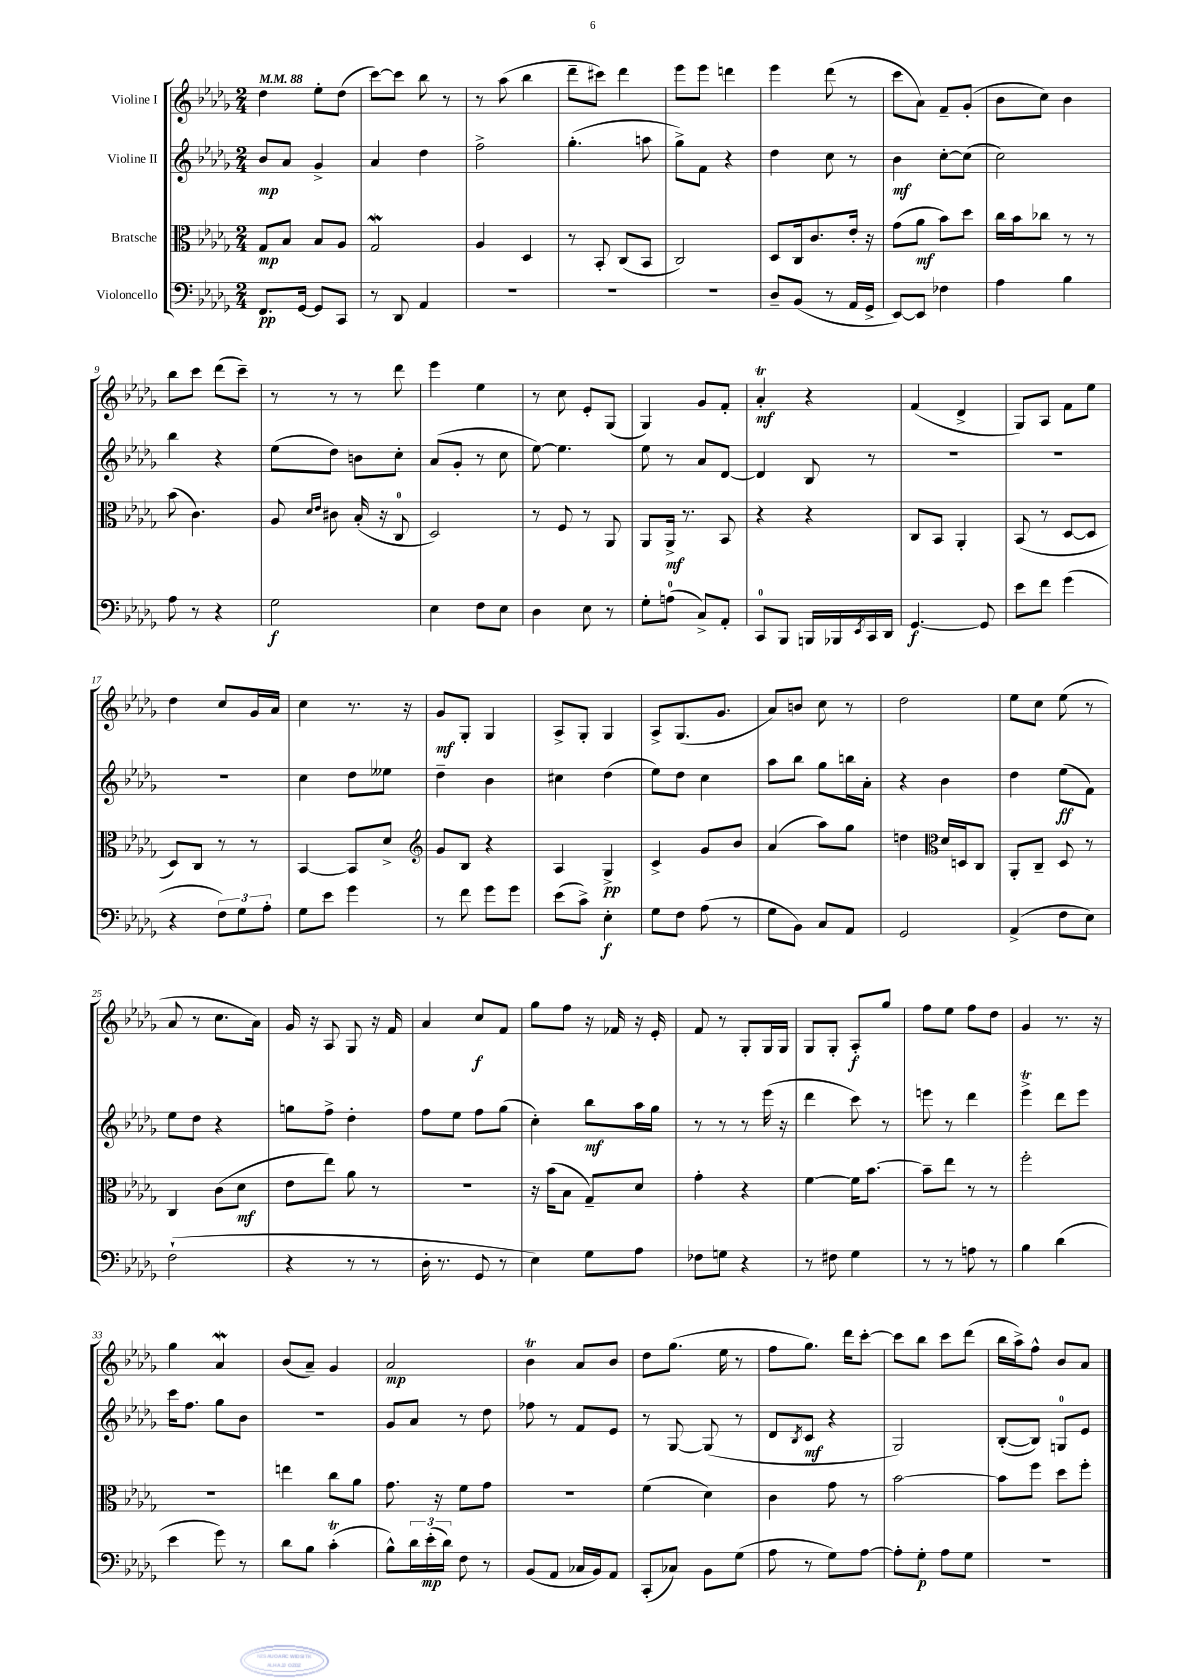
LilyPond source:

<<
\new StaffGroup <<
\new Staff = "s0" \with { instrumentName = "Violine I" } {
    \clef treble \key des \major \numericTimeSignature \time 2/4 \tempo 4 = 88
    des''4 ees''8-. des''8( |
    c'''8~) c'''8 bes''8 r8 |
    r8 aes''8( bes''4 |
    des'''8-- cis'''8) des'''4 |
    ees'''8 ees'''8 d'''4 |
    ees'''4 des'''8( r8 |
    c'''8 aes'8) f'8-- ges'8-.( |
    bes'8 c''8) bes'4 |
    bes''8 c'''8 des'''8( c'''8--) |
    r8 r8 r8 des'''8 |
    ees'''4 ees''4 |
    r8 c''8 ees'8-. ges8( |
    ges4) ges'8 f'8-. |
    aes'4-.\trill\mf r4 |
    f'4( des'4-> |
    ges8) aes8 f'8 ees''8 |
    des''4 c''8 ges'16 aes'16 |
    c''4 r8. r16 |
    ges'8\mf ges8-. ges4 |
    aes8-> ges8-. ges4 |
    aes8-> ges8.( ges'8. |
    aes'8) b'8 c''8 r8 |
    des''2 |
    ees''8 c''8 ees''8( r8 |
    aes'8 r8 c''8. aes'16) |
    ges'16 r16 aes8 ges8 r16 f'16 |
    aes'4 c''8\f f'8 |
    ges''8 f''8 r16 fes'16 r16 ees'16-. |
    f'8 r8 ges8-. ges16 ges16 |
    ges8 ges8-. aes8-.\f ges''8 |
    f''8 ees''8 f''8 des''8 |
    ges'4 r8. r16 |
    ges''4 aes'4\mordent |
    bes'8( aes'8--) ges'4 |
    aes'2\mp |
    bes'4\trill aes'8 bes'8 |
    des''8 ges''8.( ees''16 r8 |
    f''8 ges''8.) des'''16 c'''8~-. |
    c'''8 bes''8 c'''8 des'''8( |
    bes''16 aes''16->) f''8-^ bes'8 aes'8 \bar "|." |
}
\new Staff = "s1" \with { instrumentName = "Violine II" } {
    \clef treble \key des \major \numericTimeSignature \time 2/4
    bes'8\mp aes'8 ges'4-> |
    aes'4 des''4 |
    f''2-> |
    ges''4.-.( a''8 |
    ges''8->) f'8 r4 |
    des''4 c''8 r8 |
    bes'4\mf c''8~-. c''8( |
    c''2) |
    bes''4 r4 |
    ees''8( des''8) b'8 c''8-. |
    aes'8( ges'8-. r8 c''8 |
    ees''8~) ees''4. |
    ees''8 r8 aes'8 des'8~ |
    des'4 bes8 r8 |
    R2 |
    R2 |
    R2 |
    c''4 des''8 eeses''8 |
    des''4-- bes'4 |
    cis''4 des''4( |
    ees''8) des''8 c''4 |
    aes''8 bes''8 ges''8 b''16 aes'16-. |
    r4 bes'4 |
    des''4 ees''8\ff( f'8) |
    ees''8 des''8 r4 |
    g''8 f''8-> des''4-. |
    f''8 ees''8 f''8 ges''8( |
    c''4-.) bes''8\mf aes''16 ges''16 |
    r8 r8 r8 ees'''16( r16 |
    des'''4 c'''8) r8 |
    e'''8 r8 des'''4 |
    ees'''4->\trill des'''8 ees'''8 |
    c'''16 f''8. ges''8 bes'8 |
    r2 |
    ges'8 aes'8 r8 des''8 |
    fes''8 r8 f'8 ees'8 |
    r8 ges8~ ges8( r8 |
    des'8 \acciaccatura { bes8 } c'8\mf r4 |
    ges2) |
    bes8~-.( bes8) g8-0 ees'8 \bar "|." |
}
\new Staff = "s2" \with { instrumentName = "Bratsche" } {
    \clef alto \key des \major \numericTimeSignature \time 2/4
    ges8\mp bes8 bes8 aes8 |
    ges2\mordent |
    aes4 des4 |
    r8 bes,8-. c8( bes,8 |
    c2) |
    des8 c16 c'8. ees'16-. r16 |
    ges'8( aes'8\mf bes'8) des''8 |
    c''16 bes'16 ces''8 r8 r8 |
    bes'8( c'4.) |
    aes8 \grace { des'16 ees'16 } cis'8 bes16-.( r16 c8-0 |
    des2) |
    r8 f8 r8 aes,8 |
    aes,8 aes,16->\mf r8. bes,8 |
    r4 r4 |
    c8 bes,8 aes,4-. |
    bes,8( r8 des8~ des8 |
    des8) c8 r8 r8 |
    bes,4~ bes,8 des'8-> |
    \clef treble ges'8 bes8 r4 |
    aes4 ges4->\pp |
    c'4-> ges'8 bes'8 |
    aes'4( aes''8) ges''8 |
    d''4 \clef alto des'16 d16 c8 |
    aes,8-. c8-- des8 r8 |
    c4 c'8( des'8\mf |
    ees'8 ees''8) aes'8 r8 |
    R2 |
    r16 bes'16( bes8 ges8--) des'8 |
    ges'4-. r4 |
    f'4~ f'16 bes'8.~ |
    bes'8-- ees''8 r8 r8 |
    f''2-. |
    r2 |
    e''4 c''8 aes'8 |
    ges'8. r16 f'8 ges'8 |
    r2 |
    f'4( des'4) |
    c'4 ges'8 r8 |
    bes'2~ |
    bes'8 f''8 des''8 f''8-. \bar "|." |
}
\new Staff = "s3" \with { instrumentName = "Violoncello" } {
    \clef bass \key des \major \numericTimeSignature \time 2/4
    f,8.\pp ges,16~ ges,8 c,8 |
    r8 des,8 aes,4 |
    R2 |
    R2 |
    R2 |
    des8-- bes,8( r8 aes,16 ges,16-> |
    ees,8~) ees,8 fes4 |
    aes4 bes4 |
    aes8 r8 r4 |
    ges2\f |
    ees4 f8 ees8 |
    des4 ees8 r8 |
    ges8-. a8-0( c8->) aes,8-. |
    c,8-0 bes,,8 b,,16 bes,,16 \acciaccatura { ees,8 } c,16 des,16 |
    ges,4.~\f ges,8 |
    ees'8 f'8 ges'4( |
    r4 \tuplet 3/2 { f8) ges8 aes8-. } |
    ges8 ees'8 ges'4 |
    r8 f'8 ges'8 ges'8 |
    ees'8( c'8->) ees4-.\f |
    ges8 f8 aes8( r8 |
    ges8 bes,8) c8 aes,8 |
    ges,2 |
    aes,4->( f8 ees8) |
    f2-!( |
    r4 r8 r8 |
    des16-. r8. ges,8 r8 |
    ees4) ges8 aes8 |
    fes8 g8 r4 |
    r8 fis8 ges4 |
    r8 r8 a8 r8 |
    bes4 des'4( |
    ees'4 ges'8) r8 |
    des'8 bes8 c'4-.\trill( |
    bes8-^) \tuplet 3/2 { des'16 ees'16-.\mp( des'16) } f8 r8 |
    bes,8( aes,8 ces16 bes,16) aes,8 |
    c,8-.( ces8) bes,8 ges8( |
    aes8 r8 ges8) aes8~ |
    aes8-. ges8-.\p aes8 ges8 |
    r2 \bar "|." |
}
>>
>>
